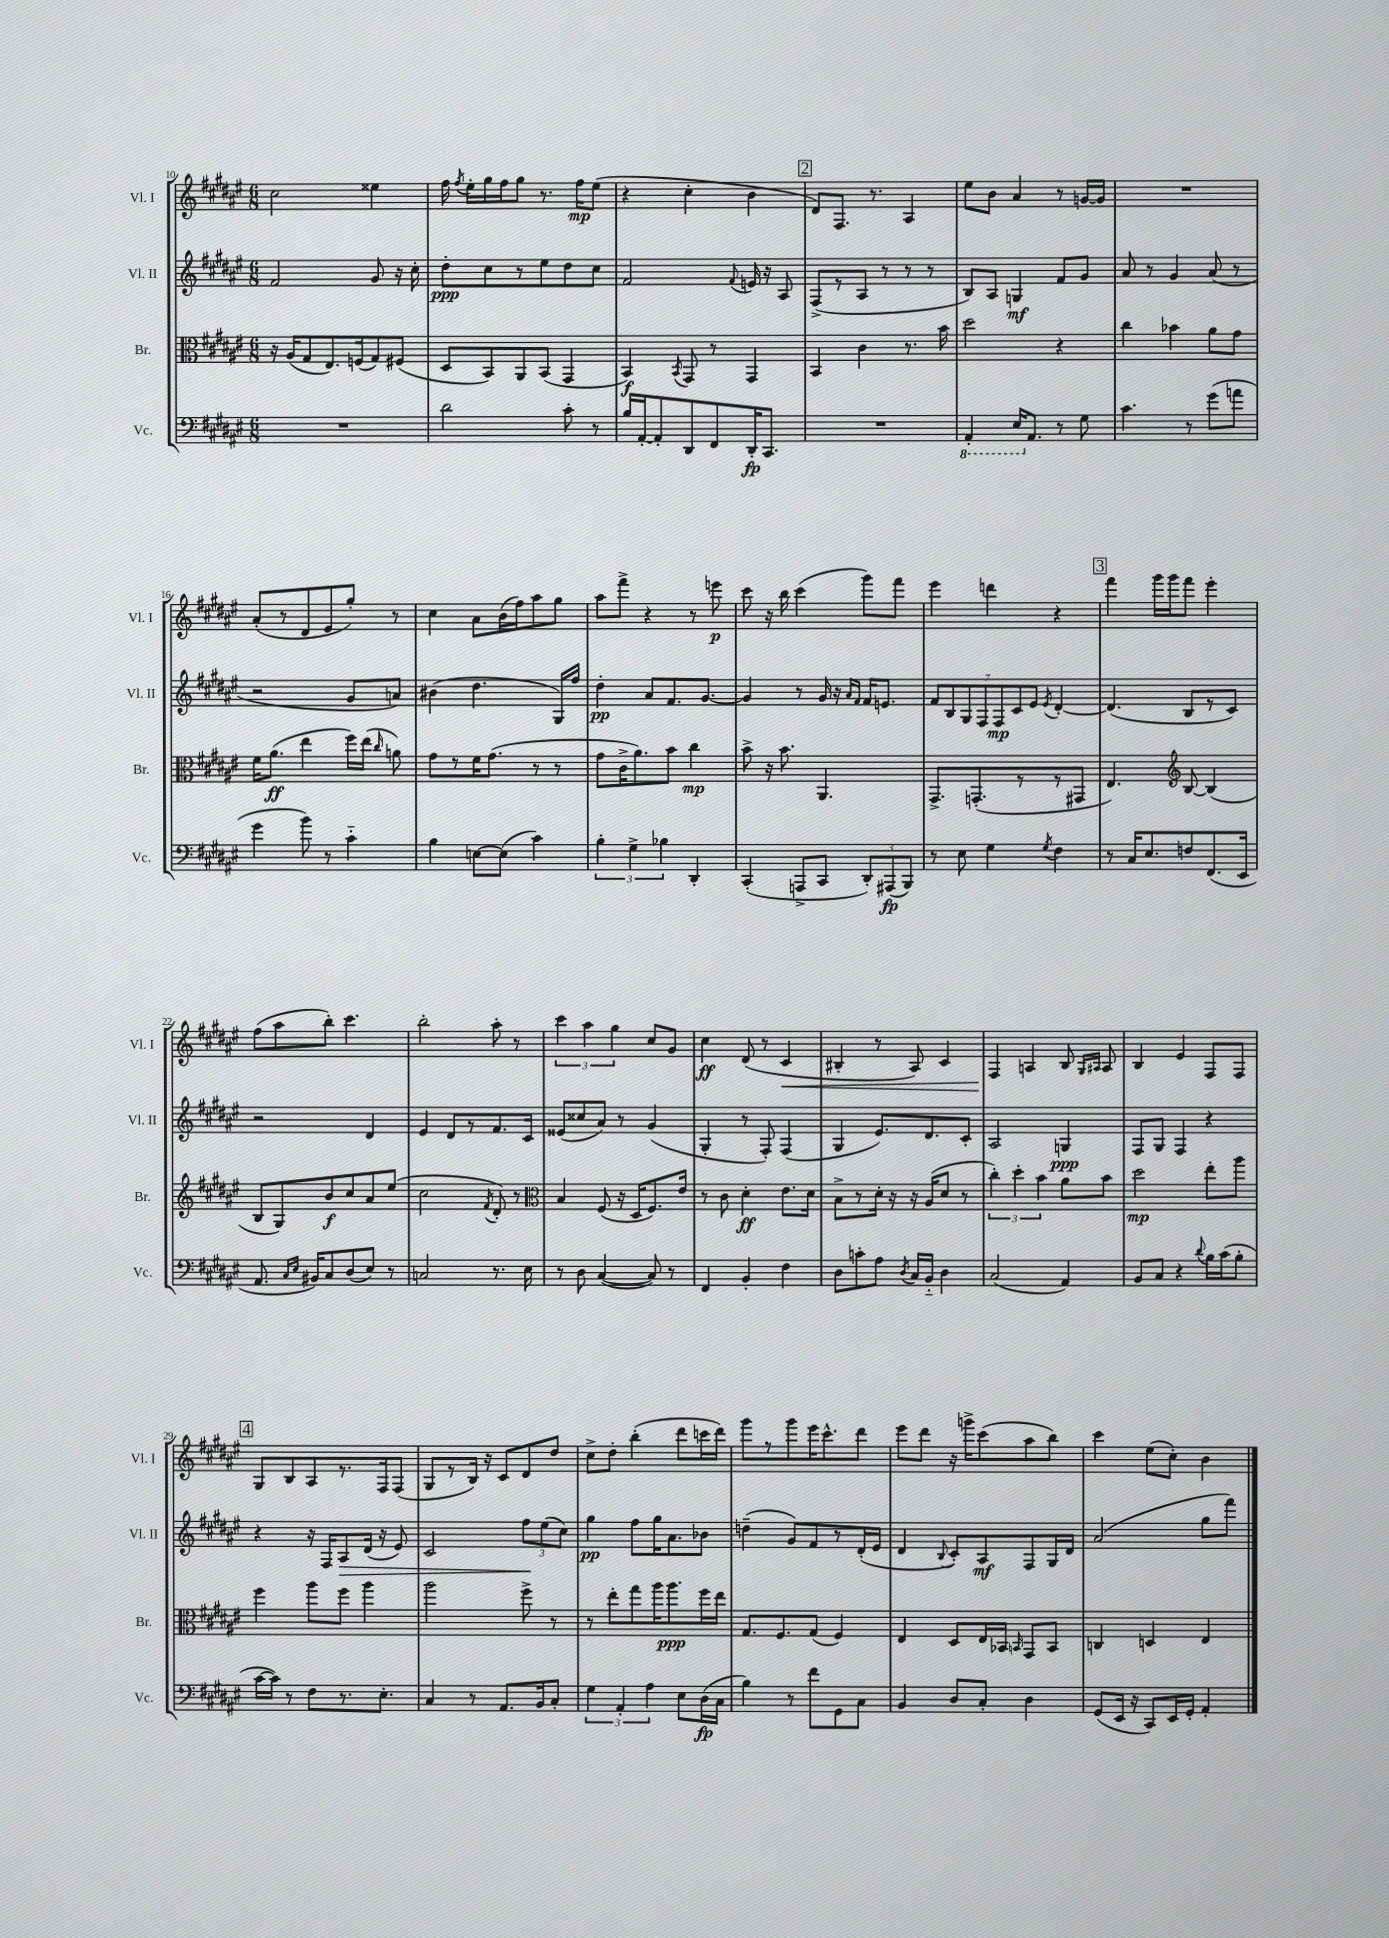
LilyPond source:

<<
\new StaffGroup <<
\new Staff = "s0" \with { instrumentName = "Vl. I" shortInstrumentName = "Vl. I" } {
    \clef treble \key fis \major \numericTimeSignature \time 6/8
    \autoBeamOff cis''2 eisis''4 |
    fis''16 \acciaccatura { fis''8 } eis''16[-. gis''16 fis''16 gis''8] r8. fis''16[\mp eis''8]( |
    r4 cis''4-. b'4 |
    \mark \markup { \box "2" } dis'8[) fis8.] r8. ais4 |
    eis''8[ b'8] ais'4 r8 g'16[~ g'16] |
    R2. |
    ais'8[-.( r8 dis'8 eis'8 gis''8]-.) r8 |
    cis''4 ais'8[ b'16( fis''16) ais''8 gis''8] |
    ais''8[ fis'''8]-> r4 r8 e'''8\p |
    cis'''8 r16 b''16 cis'''4( gis'''8[) fis'''8] |
    eis'''4 d'''4 r4 |
    \mark \markup { \box "3" } fis'''4 gis'''16[ gis'''16 fis'''8] eis'''4-. |
    fis''8[( ais''8 b''8]-.) cis'''4. |
    b''2-. ais''8-. r8 |
    \tuplet 3/2 { cis'''4 ais''4 gis''4 } cis''8[ gis'8] |
    cis''4\ff dis'8( r8 cis'4\< |
    bis4-. r8 ais8) cis'4 |
    fis4\! a4 b8 \grace { gis16[ ais16] } ais8 |
    b4 eis'4 fis8[ fis8] |
    \mark \markup { \box "4" } gis8[ b8 ais8 r8. fis16 fis8]( |
    gis8[ r8 b16]) r16 cis'8[ dis'8 dis''8] |
    cis''8[-> dis''8]-. b''4-.( dis'''8[ c'''16 dis'''16]) |
    gis'''8[ r8 gis'''8 eis'''16 cis'''8.-^ dis'''8] |
    eis'''8[ dis'''8] r16 g'''16[-> cis'''8( ais''8 b''8]) |
    cis'''4 eis''8[( cis''8]-.) b'4 \bar "|." |
}
\new Staff = "s1" \with { instrumentName = "Vl. II" shortInstrumentName = "Vl. II" } {
    \clef treble \key fis \major \numericTimeSignature \time 6/8
    \autoBeamOff fis'2 gis'8 r16 cis''16-. |
    dis''8[-.\ppp cis''8 r8 eis''8 dis''8 cis''8] |
    fis'2 \appoggiatura { fis'8 } e'16 r16 ais8 |
    \mark \markup { \box "2" } fis8[->( r8 ais8] r8 r8 r8 |
    b8[) ais8] g4\mf fis'8[ gis'8] |
    ais'8 r8 gis'4 ais'8( r8 |
    r2 gis'8[ a'8]) |
    bis'4( dis''4. gis16[) fis''16] |
    dis''4-.\pp ais'8[ fis'8. gis'8.]~ |
    gis'4 r8 gis'16 r16 \grace { ais'16[ fis'16] } fis'16[ e'8.] |
    \tuplet 7/4 { fis'8[ b8 gis8 fis8 fis8\mp cis'8 eis'8] } \acciaccatura { eis'8 } dis'4~-. |
    \mark \markup { \box "3" } dis'4.( b8[ r8 cis'8]) |
    r2 dis'4 |
    eis'4 dis'8[ r8 fis'8. cis'16] |
    eisis'8[( cisis''8 ais'8]) r8 gis'4( |
    gis4-. r8 fis8-.) fis4( |
    gis4 eis'8.[) dis'8. cis'8]-. |
    ais2 g4\ppp |
    fis8[ gis8] fis4 r4 |
    \mark \markup { \box "4" } r4 r16 fis16[ ais8\> dis'16]( r16 eis'8) |
    cis'2 \tuplet 3/2 { fis''8[\! eis''8( cis''8]) } |
    gis''4\pp fis''8[ gis''16 ais'8. bes'8] |
    d''4--( gis'8[) fis'8 r8 dis'16-.( eis'16] |
    dis'4 \appoggiatura { b8 } cis'8[-.) ais8\mf fis8 gis16 dis'16] |
    ais'2( gis''8[ fis'''8]) \bar "|." |
}
\new Staff = "s2" \with { instrumentName = "Br." shortInstrumentName = "Br." } {
    \clef alto \key fis \major \numericTimeSignature \time 6/8
    \autoBeamOff r16 ais16[( gis8 eis8.) f16( gis8) fis8]( |
    dis8[ b,8) ais,8 b,8]( gis,4 |
    b,4\f) \acciaccatura { b,8 } gis,8 r8 gis,4 |
    \mark \markup { \box "2" } b,4 cis'4 r8. b'16 |
    dis''2 r4 |
    cis''4 bes'4 ais'8[ gis'8] |
    fis'16[ ais'8.]\ff( eis''4 fis''16[) eis''16]( \grace { cis''16 } a'8) |
    gis'8[ r8 fis'16 gis'8.]( r8 r8 |
    gis'8[ cis'16-> ais'8.) b'8] cis''4\mp |
    b'8-> r16 b'8. ais,4. |
    gis,8.[-> g,8.-.( r8 r8 gis,8] |
    \mark \markup { \box "3" } eis4.) \clef treble b8~ b4( |
    b8[ gis8) b'8\f cis''8 ais'8 eis''8]( |
    cis''2 \acciaccatura { fis'8 } dis'8-.) r8 |
    \clef alto b4 fis8( r16 dis16[ fis8.) eis'16] |
    r8 cis'8 dis'4-.\ff eis'8.[ dis'16] |
    b8[-> r8 dis'16]-. r16 r16 ais16[( dis'8] r8 |
    \tuplet 3/2 { cis''4-.) dis''4-. b'4 } ais'8[ b'8] |
    dis''2\mp eis''8[-. ais''8] |
    \mark \markup { \box "4" } fis''4 ais''8[ fis''8] ais''4 |
    ais''2 fis''8-> r8 |
    r8 eis''8[-. gis''8 ais''16 ais''8.\ppp fis''16 eis''16] |
    gis8.[ fis8. gis8]( fis4) |
    eis4 dis8[ eis16 bes,16] \grace { b,16 } gis,8[ b,8] |
    c4 d4 eis4 \bar "|." |
}
\new Staff = "s3" \with { instrumentName = "Vc." shortInstrumentName = "Vc." } {
    \clef bass \key fis \major \numericTimeSignature \time 6/8
    \autoBeamOff R2. |
    dis'2 cis'8-. r8 |
    b16[ ais,16~-. ais,8-. dis,8 fis,8 dis,16-.\fp cis,8.] |
    \mark \markup { \box "2" } R2. |
    \ottava #-1 ais,,4-. eis,16[ \ottava #0 ais,8.] r8 gis8 |
    cis'4. r8 gis'8[( a'8] |
    gis'4 b'8) r8 cis'4-_ |
    b4 e8[~ e8]( cis'4) |
    \tuplet 3/2 { b4-. gis4-> bes4 } dis,4-. |
    cis,4-.( a,,8[-> cis,8] \tuplet 3/2 { dis,8[-.) ais,,8\fp( b,,8]) } |
    r8 eis8 gis4 \acciaccatura { gis8 } fis4 |
    \mark \markup { \box "3" } r8 cis16[ eis8. f8 fis,8.( eis,16] |
    ais,8. \grace { cis16[ eis16] } bis,16[) cis8 dis8( eis8]) r8 |
    c2 r8. eis16 |
    r8 dis8 cis4~( cis8) r8 |
    fis,4 b,4-. fis4 |
    dis8[ c'8-. ais8] \acciaccatura { dis8 } cis16[ b,16]-_ dis4 |
    cis2( ais,4) |
    b,8[ cis8] r4 \appoggiatura { dis'8 } b16[ cis'16( b8]-. |
    \mark \markup { \box "4" } cis'16[~ cis'16]) r8 fis8[ r8. eis8.]-. |
    cis4 r8 ais,8.[ b,16 cis8]-. |
    \tuplet 3/2 { gis4 ais,4-. ais4 } eis8[ dis16\fp( cis16] |
    b4) r8 fis'8[ gis,8 cis8] |
    b,4 dis8[ cis8]-. dis4 |
    gis,8[( eis,16] r16 cis,8[) eis,16 gis,16]-. ais,4-. \bar "|." |
}
>>
>>
\layout { \context { \Score currentBarNumber = #10 } }
